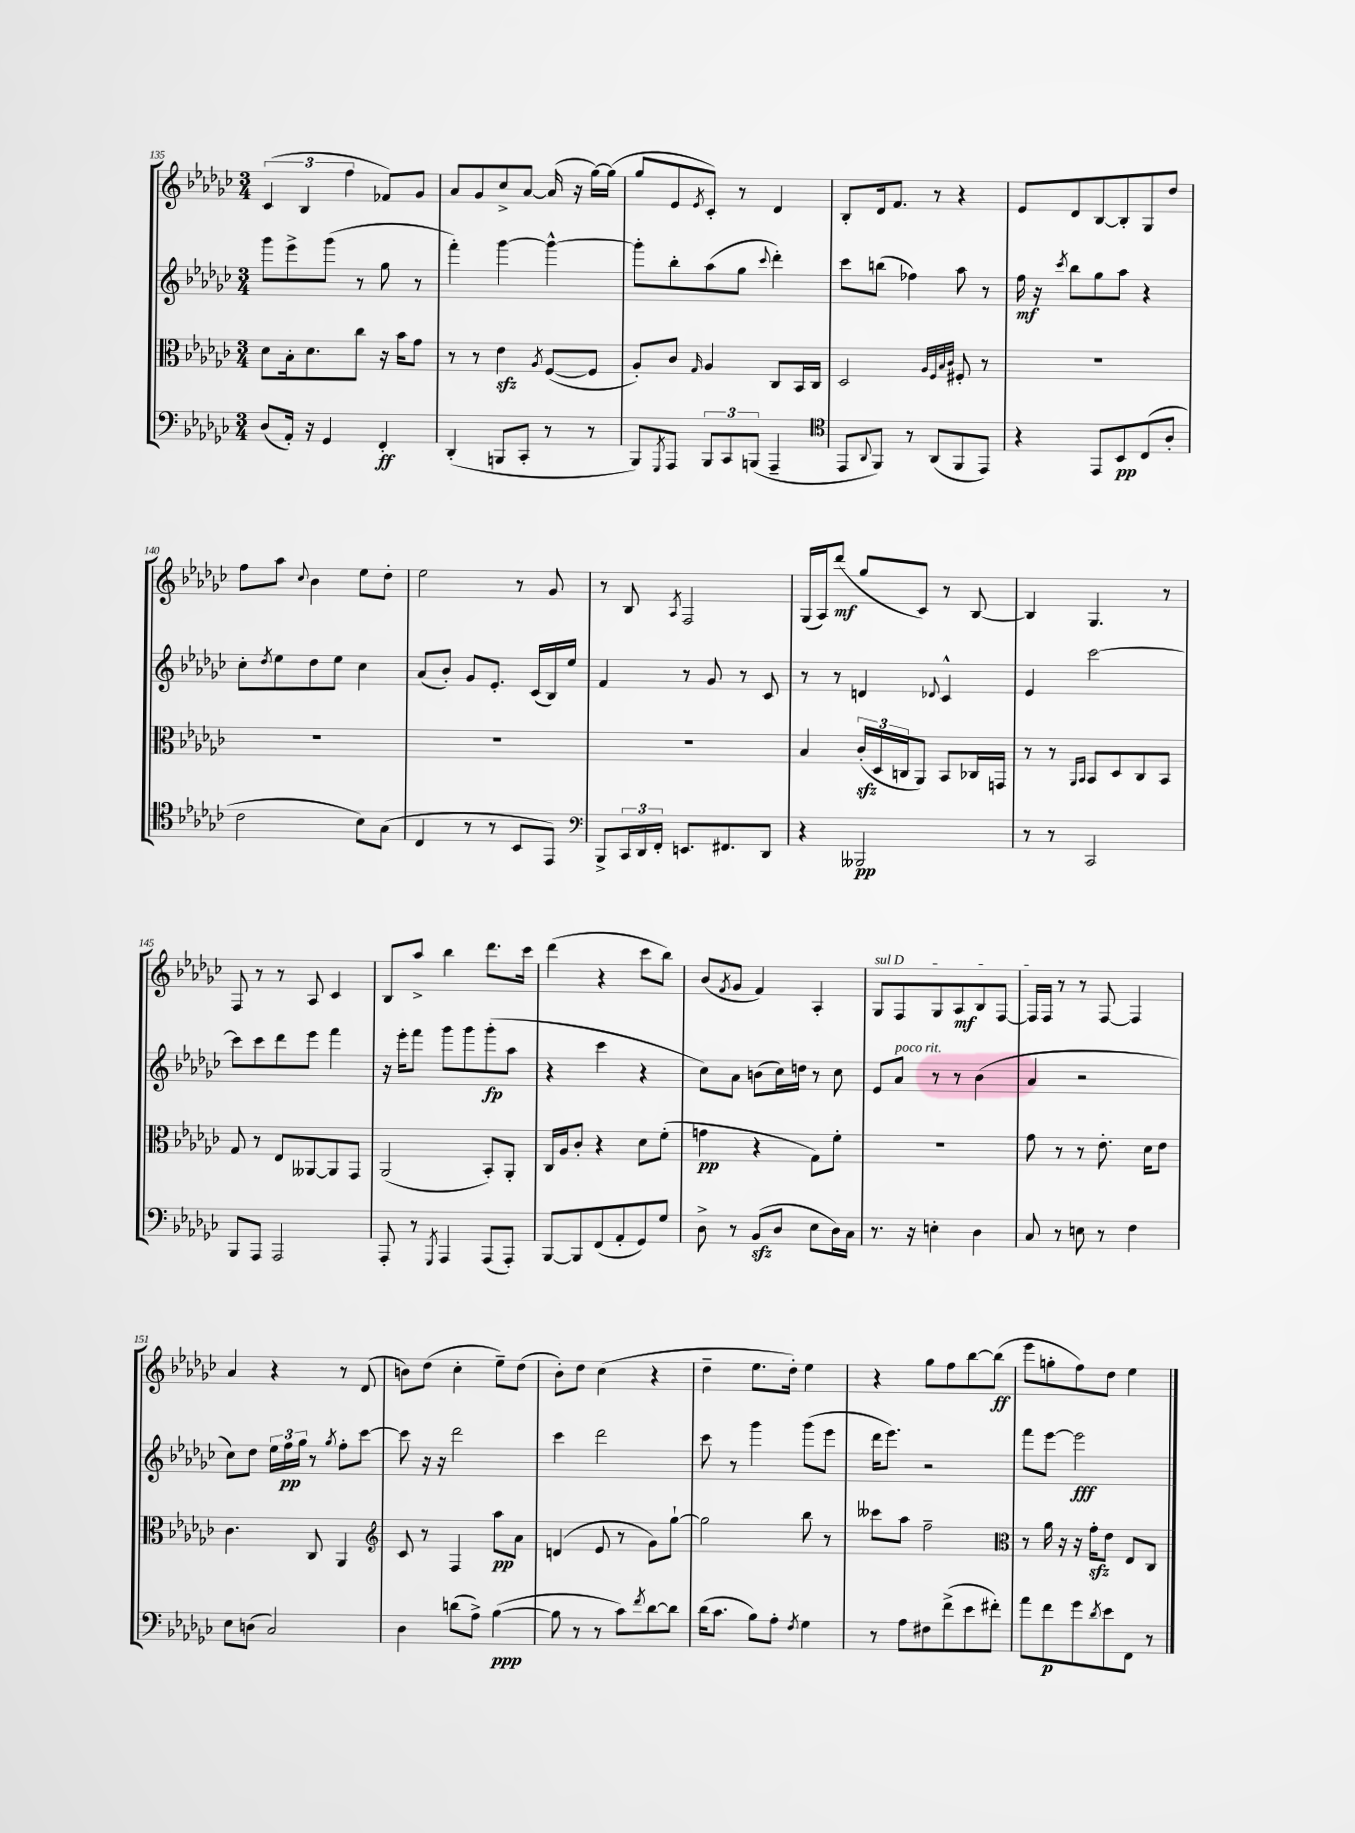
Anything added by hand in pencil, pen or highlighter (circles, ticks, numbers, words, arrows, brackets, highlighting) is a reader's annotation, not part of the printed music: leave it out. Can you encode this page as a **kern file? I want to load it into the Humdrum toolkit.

**kern	**dynam	**kern	**dynam	**kern	**dynam	**kern	**dynam
*part4	*part4	*part3	*part3	*part2	*part2	*part1	*part1
*staff4	*staff4	*staff3	*staff3	*staff2	*staff2	*staff1	*staff1
*clefF4	*	*clefC3	*	*clefG2	*	*clefG2	*
*k[b-e-a-d-g-c-]	*	*k[b-e-a-d-g-c-]	*	*k[b-e-a-d-g-c-]	*	*k[b-e-a-d-g-c-]	*
*M3/4	*	*M3/4	*	*M3/4	*	*M3/4	*
=135	=135	=135	=135	=135	=135	=135	=135
(8D-/L	.	8d-\L	.	8ggg-\L	.	(6c-/	.
16AA-'/Jk)	.	16B-'\k	.	8eee-^\	.	.	.
.	.	.	.	.	.	6B-/	.
16r	.	8.d-\	.	.	.	.	.
4GG-/	.	.	.	(8ggg-\J	.	.	.
.	.	.	.	.	.	6ff\	.
.	.	8cc-\J	.	8r	.	.	.
4FF'/	ff	16r	.	8gg-\	.	8f-X/L)	.
.	.	16b-\KL	.	.	.	.	.
.	.	8g-\J	.	8r	.	8g-/J	.
=136	=136	=136	=136	=136	=136	=136	=136
(4DD-'/	.	8r	.	4fff'\)	.	8a-/L	.
.	.	8r	.	.	.	8g-/	.
8BBBn/L	.	4e-zz\	.	[4ggg-\	.	8cc-^/	.
8CC-'/J	.	.	.	.	.	[8a-/J	.
.	.	8qA-/	.	.	.	.	.
8r	.	([8F/L	.	4ggg-^^\_	.	(16a-/]	.
.	.	.	.	.	.	16r	.
8r	.	8F/J]	.	.	.	[16gg-\LL)	.
.	.	.	.	.	.	(16gg-\JJ]	.
=137	=137	=137	=137	=137	=137	=137	=137
8BBB-/L)	.	8A-'/L)	.	8ggg-'\L]	.	8gg-/L	.
8qGGG-/	.	.	.	.	.	.	.
8AAA-/J	.	8c-/J	.	8bb-'\	.	8e-/	.
.	.	16qqG-/	.	.	.	8qe-/	.
12BBB-/L	.	4A-/	.	(8aa-\	.	8c-'/J)	.
12CC-/	.	.	.	.	.	.	.
.	.	.	.	8gg-\J	.	8r	.
(12BBBn/J	.	.	.	.	.	.	.
.	.	.	.	8qqccc-/	.	.	.
4AAA-~/	.	8C-/L	.	4ddd-'\)	.	4d-/	.
.	.	16BB-/L	.	.	.	.	.
.	.	16C-/JJ	.	.	.	.	.
=138	=138	=138	=138	=138	=138	=138	=138
*clefC4	*	*	*	*	*	*	*
8EE-/L	.	2D-/	.	8ccc-\L	.	8B-'/L	.
8qqAA-/	.	.	.	.	.	.	.
8FF/J)	.	.	.	(8bbn\J	.	16d-/k	.
.	.	.	.	.	.	8.f/J	.
8r	.	.	.	4ff-X\)	.	.	.
(8AA-/L	.	.	.	.	.	8r	.
.	.	32qqA-/LLL	.	.	.	.	.
.	.	32qqF/	.	.	.	.	.
.	.	32qqB-/	.	.	.	.	.
.	.	32qqc-/JJJ	.	.	.	.	.
8FF/	.	8F#X'/	.	8aa-\	.	4r	.
8EE-/J)	.	8r	.	8r	.	.	.
=139	=139	=139	=139	=139	=139	=139	=139
4r	.	2.r	.	16ff\	mf	8e-/L	.
.	.	.	.	16r	.	.	.
.	.	.	.	8qccc-/	.	.	.
.	.	.	.	8bb-\L	.	8d-/	.
8EE-/L	.	.	.	8gg-\	.	[8B-/	.
8BB-/	pp	.	.	8aa-\J	.	8B-'/]	.
(8C-/	.	.	.	4r	.	8G-/	.
8A-'/J	.	.	.	.	.	8dd-/J	.
!!LO:LB:g=z
=140	=140	=140	=140	=140	=140	=140	=140
2c-\	.	2.r	.	8cc-'\L	.	8ff\L	.
.	.	.	.	8qdd-/	.	.	.
.	.	.	.	8ee-\	.	8aa-\J	.
.	.	.	.	.	.	8qqcc-/	.
.	.	.	.	8dd-\	.	4b-\	.
.	.	.	.	8ee-\J	.	.	.
8B-\L)	.	.	.	4cc-\	.	8ee-\L	.
(8G-\J	.	.	.	.	.	8dd-'\J	.
=141	=141	=141	=141	=141	=141	=141	=141
4C-/	.	2.r	.	(8a-/L	.	2ee-\	.
.	.	.	.	8b-'/J)	.	.	.
8r	.	.	.	8g-/L	.	.	.
8r	.	.	.	8.e-'/J	.	.	.
8BB-/L	.	.	.	.	.	8r	.
.	.	.	.	(16c-/LL	.	.	.
8EE-/J)	.	.	.	16B-/)	.	8g-/	.
.	.	.	.	16ee-/JJ	.	.	.
=142	=142	=142	=142	=142	=142	=142	=142
*clefF4	*	*	*	*	*	*	*
8BBB-^/L	.	2.r	.	4f/	.	8r	.
24CC-/L	.	.	.	.	.	8B-/	.
24DD-/	.	.	.	.	.	.	.
24FF'/JJ	.	.	.	.	.	.	.
.	.	.	.	.	.	8qA-/	.
8.EEn/L	.	.	.	8r	.	2F/	.
.	.	.	.	8g-/	.	.	.
8.FF#X/	.	.	.	.	.	.	.
.	.	.	.	8r	.	.	.
8DD-/J	.	.	.	8c-/	.	.	.
=143	=143	=143	=143	=143	=143	=143	=143
4r	.	4B-/	.	8r	.	(16G-/LL	.
.	.	.	.	.	.	16A-/J)	.
.	.	.	.	8r	.	(8ddd-/J	mf
2BBB--X/	pp	(24c-zz'/LL	.	4dn/	.	8gg-/L	.
.	.	24D-/	.	.	.	.	.
.	.	24Cn/J	.	.	.	.	.
.	.	8AA-/J)	.	.	.	8c-/J)	.
.	.	.	.	8qqd-X/	.	.	.
.	.	8BB-/L	.	4c-^^/	.	8r	.
.	.	16C-X/L	.	.	.	[8B-/	.
.	.	16GGn/JJ	.	.	.	.	.
=144	=144	=144	=144	=144	=144	=144	=144
8r	.	8r	.	4e-/	.	4B-/]	.
8r	.	8r	.	.	.	.	.
.	.	16qqAA-/LL	.	.	.	.	.
.	.	16qqBB-/JJ	.	.	.	.	.
2CC-/	.	8BB-/L	.	[2ccc-\	.	4.G-/	.
.	.	8D-/	.	.	.	.	.
.	.	8C-/	.	.	.	.	.
.	.	8BB-/J	.	.	.	8r	.
!!LO:LB:g=z
=145	=145	=145	=145	=145	=145	=145	=145
8BBB-/L	.	8G-/	.	8ccc-\L]	.	8F/	.
8AAA-/J	.	8r	.	8ccc-\	.	8r	.
2AAA-/	.	8E-/L	.	8ddd-\	.	8r	.
.	.	[8AA--X/	.	8eee-\J	.	8A-/	.
.	.	8AA--/]	.	4fff\	.	4c-/	.
.	.	8GG-/J	.	.	.	.	.
=146	=146	=146	=146	=146	=146	=146	=146
8AAA-'/	.	(2AA-/	.	16r	.	8B-/L	.
.	.	.	.	16eee-'\KL	.	.	.
8r	.	.	.	8fff\J	.	8aa-^/J	.
8qGGG-/	.	.	.	.	.	.	.
4AAA-/	.	.	.	8ggg-\L	.	4bb-\	.
.	.	.	.	8ggg-\	.	.	.
(8AAA-/L	.	8BB-'/L)	.	(8ggg-'\	fp	8.ddd-\L	.
8AAA-'/J)	.	8AA-'/J	.	8aa-\J	.	.	.
.	.	.	.	.	.	16ccc-\Jk	.
=147	=147	=147	=147	=147	=147	=147	=147
[8BBB-/L	.	16C-/LL	.	4r	.	(4ddd-\	.
.	.	16A-/J	.	.	.	.	.
8BBB-/]	.	8c-'/J	.	.	.	.	.
(8FF/	.	4r	.	4ccc-\	.	4r	.
8AA-'/	.	.	.	.	.	.	.
8GG-/)	.	8d-\L	.	4r	.	8ccc-\L	.
8G-/J	.	(8f'\J	.	.	.	8bb-\J)	.
=148	=148	=148	=148	=148	=148	=148	=148
8D-^\	.	4gn\	pp	8cc-\L)	.	(8b-/L	.
.	.	.	.	.	.	8qf/	.
8r	.	.	.	8a-\J	.	8g-/J	.
(8BB-zz/L	.	4r	.	(8bn\L	.	4f/)	.
8D-/J	.	.	.	16cc-\L)	.	.	.
.	.	.	.	16ddn\JJ	.	.	.
8E-\L	.	8G-\L)	.	8r	.	4A-'/	.
16D-\L)	.	8f'\J	.	8cc-\	.	.	.
16C-\JJ	.	.	.	.	.	.	.
=149	=149	=149	=149	=149	=149	=149	=149
!	!	!	!	!	!	!LO:TX:a:i:t=sul D	!
8.r	.	2.r	.	8e-/L	.	8G-/L	.
!	!	!	!	!LO:TX:a:i:t=poco rit.	!	!	!
.	.	.	.	8a-/J	.	8F/	.
16r	.	.	.	.	.	.	.
4En'\	.	.	.	8r	.	8G-/	.
.	.	.	.	8r	.	8A-/	mf
4D-\	.	.	.	(4b-\	.	8B-/	.
.	.	.	.	.	.	[8F/J	.
=150	=150	=150	=150	=150	=150	=150	=150
8C-/	.	8g-\	.	4a-/	.	16F/LL]	.
.	.	.	.	.	.	16F/JJ	.
8r	.	8r	.	.	.	8r	.
8En\	.	8r	.	2r	.	8r	.
8r	.	8.e-'\	.	.	.	[8F/	.
4F\	.	.	.	.	.	4F/]	.
.	.	16d-\KL	.	.	.	.	.
.	.	8e-\J	.	.	.	.	.
!!LO:LB:g=z
=151	=151	=151	=151	=151	=151	=151	=151
8E-\L	.	4.c-\	.	8cc-\L)	.	4a-/	.
(8Dn\J	.	.	.	8dd-\J	.	.	.
2C-/)	.	.	.	24ee-\LL	.	4r	.
.	.	.	.	24ff\	pp	.	.
.	.	.	.	24gg-\JJ	.	.	.
.	.	8C-/	.	8r	.	.	.
.	.	.	.	8qgg-/	.	.	.
.	.	4AA-/	.	8ff'\L	.	8r	.
.	.	.	.	[8ccc-\J	.	(8d-/	.
=152	=152	=152	=152	=152	=152	=152	=152
*	*	*clefG2	*	*	*	*	*
4D-\	.	8c-/	.	8ccc-\]	.	8bn\L)	.
.	.	8r	.	16r	.	(8dd-\J	.
.	.	.	.	16r	.	.	.
(8dn\L	.	4F/	.	2ddd-\	.	4cc-'\	.
8A-^\J)	.	.	.	.	.	.	.
([4B-\	ppp	8aa-\L	pp	.	.	8ee-~\L)	.
.	.	8a-\J	.	.	.	(8dd-\J	.
=153	=153	=153	=153	=153	=153	=153	=153
8B-\]	.	(4dn/	.	4ccc-\	.	8b-'\L)	.
8r	.	.	.	.	.	8dd-\J	.
8r	.	8e-/	.	2ddd-\	.	(4cc-\	.
8c-\L)	.	8r	.	.	.	.	.
8qf/	.	.	.	.	.	.	.
[8d-\	.	8g-\L)	.	.	.	4r	.
8d-\J]	.	[8gg-`\J	.	.	.	.	.
=154	=154	=154	=154	=154	=154	=154	=154
(16d-\KL	.	2gg-\]	.	8ccc-\	.	4dd-~\	.
8.c-\J	.	.	.	.	.	.	.
.	.	.	.	8r	.	.	.
8B-\L)	.	.	.	4ggg-\	.	8.ee-\L	.
8A-'\J	.	.	.	.	.	.	.
.	.	.	.	.	.	16dd-'\Jk)	.
8qF/	.	.	.	.	.	.	.
4G-\	.	8bb-\	.	(8ggg-\L	.	4ee-\	.
.	.	8r	.	8eee-\J	.	.	.
=155	=155	=155	=155	=155	=155	=155	=155
8r	.	8ccc--X\L	.	16ddd-\KL	.	4r	.
.	.	.	.	8.eee-\J)	.	.	.
8A-\L	.	8aa-\J	.	.	.	.	.
8F#X\	.	2ff~\	.	2r	.	8gg-\L	.
(8f^\	.	.	.	.	.	8ff\	.
8e-\	.	.	.	.	.	[8bb-\	.
8f#X'\J)	.	.	.	.	.	(8bb-\J]	ff
=156	=156	=156	=156	=156	=156	=156	=156
*	*	*clefC3	*	*	*	*	*
8a-\L	.	8r	.	8fff\L	.	8eee-\L	.
8f\	p	16a-\	.	[8eee-\J	.	8ggn'\	.
.	.	16r	.	.	.	.	.
8g-\	.	16r	.	2eee-\]	fff	8ff\)	.
.	.	16g-zz'\KL	.	.	.	.	.
8qd-/	.	.	.	.	.	.	.
8e-\	.	8e-\J	.	.	.	8dd-\J	.
8FF\J	.	8E-/L	.	.	.	4ee-\	.
8r	.	8C-/J	.	.	.	.	.
==	==	==	==	==	==	==	==
*-	*-	*-	*-	*-	*-	*-	*-
